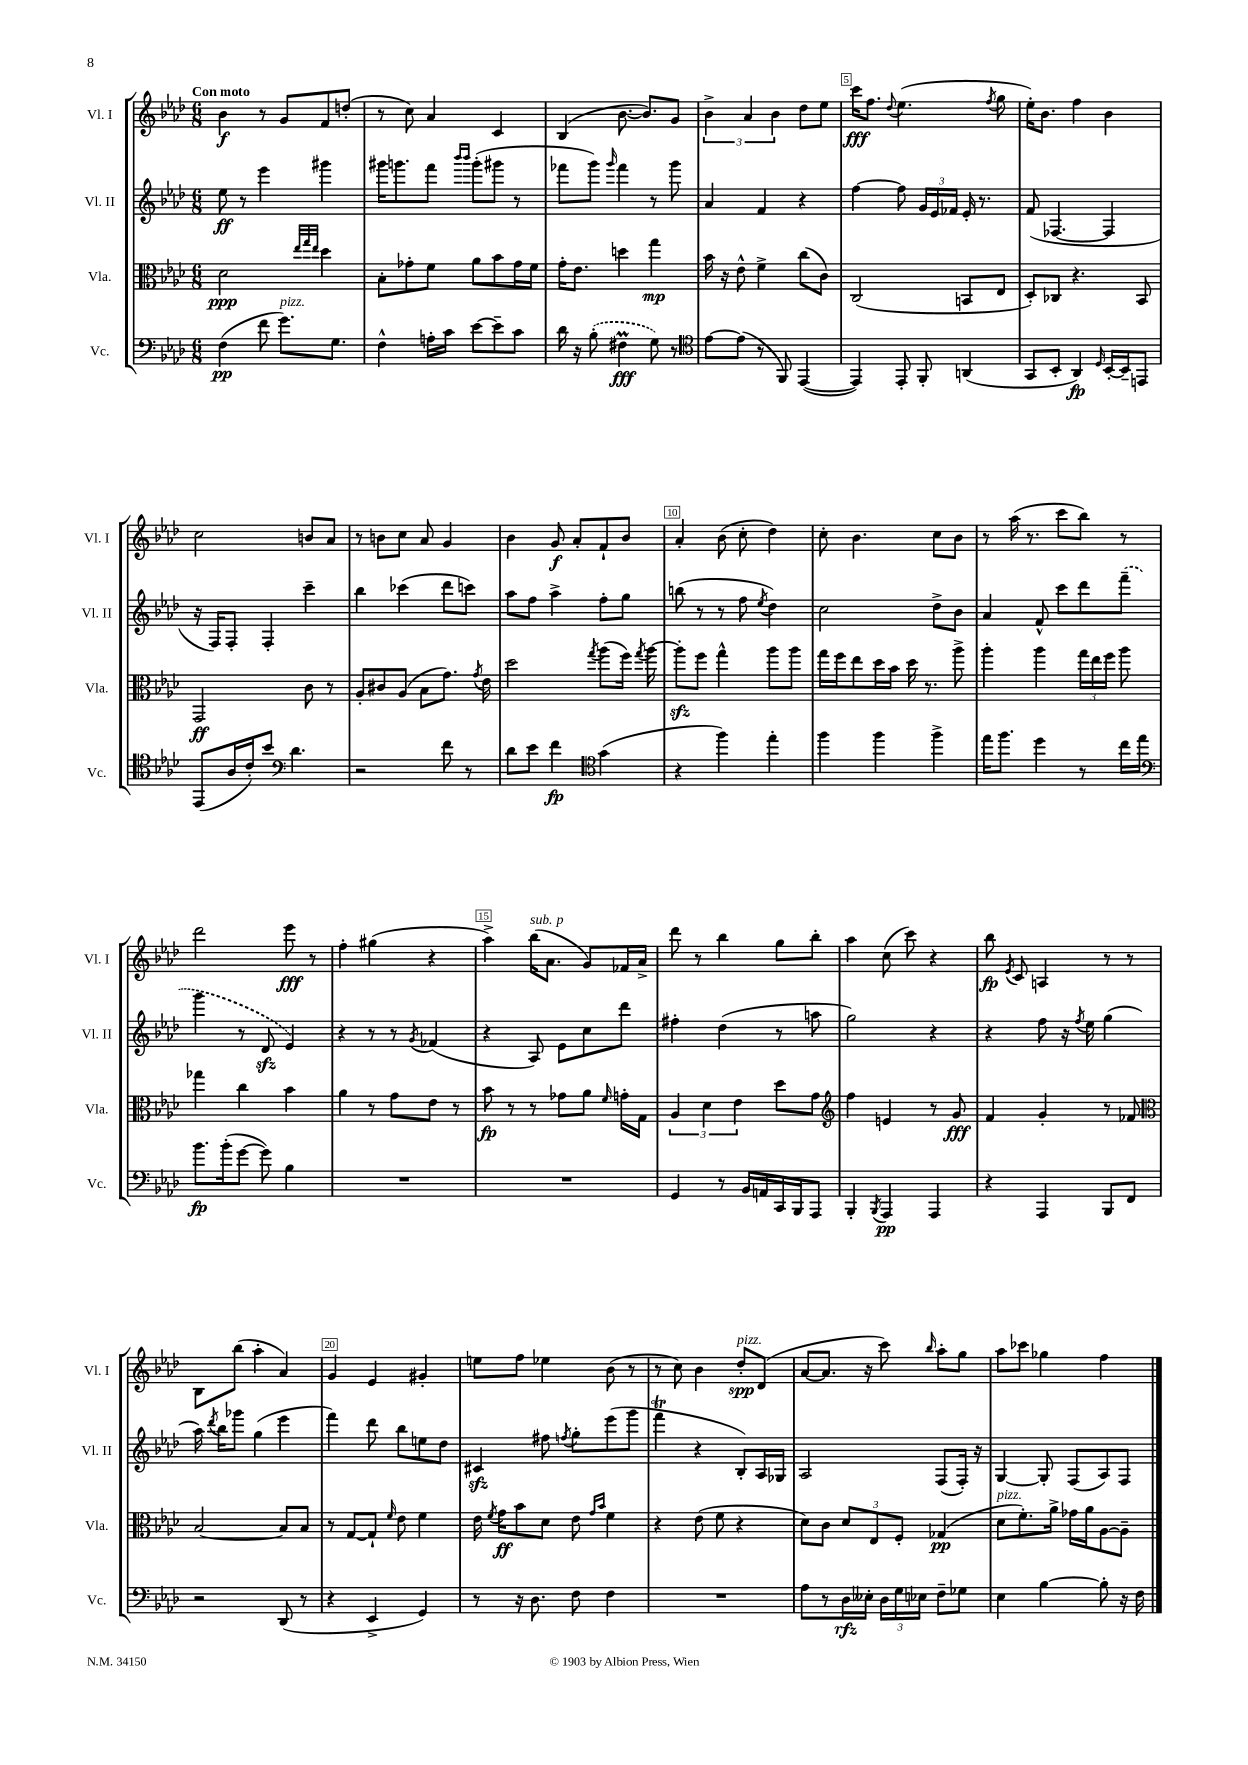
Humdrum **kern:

**kern	**dynam	**kern	**dynam	**kern	**dynam	**kern	**dynam
*part4	*part4	*part3	*part3	*part2	*part2	*part1	*part1
*staff4	*staff4	*staff3	*staff3	*staff2	*staff2	*staff1	*staff1
*I"Vc.	*	*I"Vla.	*	*I"Vl. II	*	*I"Vl. I	*
*I'Vc.	*	*I'Vla.	*	*I'Vl. II	*	*I'Vl. I	*
*clefF4	*	*clefC3	*	*clefG2	*	*clefG2	*
*k[b-e-a-d-]	*	*k[b-e-a-d-]	*	*k[b-e-a-d-]	*	*k[b-e-a-d-]	*
*M6/8	*	*M6/8	*	*M6/8	*	*M6/8	*
=1	=1	=1	=1	=1	=1	=1	=1
!	!	!	!	!	!	!LO:TX:a:B:t=Con moto	!
(4F\	pp	2d-\	ppp	8ee-\	ff	4b-\	f
.	.	.	.	8r	.	.	.
8f\	.	.	.	4eee-\	.	8r	.
!LO:TX:a:i:t=pizz.	!	!	!	!	!	!	!
8.g\L)	.	.	.	.	.	8g/L	.
.	.	32qqee-/LLL	.	.	.	.	.
.	.	32qqgg/	.	.	.	.	.
.	.	32qqee-/JJJ	.	.	.	.	.
.	.	4dd-\	.	4ggg#X\	.	8f/	.
8.G\J	.	.	.	.	.	.	.
.	.	.	.	.	.	(8ddn'/J	.
=2	=2	=2	=2	=2	=2	=2	=2
4F^^\	.	8B-'\L	.	16ggg#X\KL	.	8r	.
.	.	.	.	8.gggn\	.	.	.
.	.	8g-X'\	.	.	.	8cc\)	.
16An'\LL	.	8f\J	.	8fff\J	.	4a-/	.
16c\JJ	.	.	.	.	.	.	.
.	.	.	.	16qqbbb-/LL	.	.	.
.	.	.	.	16qqbbb-/JJ	.	.	.
[8e-\L	.	8a-\L	.	(8ggg'\L	.	.	.
8e-~\]	.	8b-\	.	8ggg#X\J	.	4c/	.
8c\J	.	16g-\L	.	8r	.	.	.
.	.	16f\JJ	.	.	.	.	.
=3	=3	=3	=3	=3	=3	=3	=3
16d-\	.	16g'\KL	.	8fff-X\L	.	(4B-/	.
16r	.	8.e-\J	.	.	.	.	.
(8B-'\	.	.	.	8ggg\J)	.	.	.
.	.	.	.	16qqggg/	.	.	.
4F#Xm\	fff	4ddn\	.	4fff-\	.	[8.b-\	.
.	.	.	.	.	.	8.b-/L])	.
8G\)	.	4gg\	mp	8r	.	.	.
8r	.	.	.	8ggg\	.	8g/J	.
=4	=4	=4	=4	=4	=4	=4	=4
*clefC4	*	*	*	*	*	*	*
[8e-\L	.	16b-\	.	4a-/	.	6b-^\	.
.	.	16r	.	.	.	.	.
(8e-\J]	.	8e-^^\	.	.	.	.	.
.	.	.	.	.	.	6a-/	.
8r	.	4f^\	.	4f/	.	.	.
.	.	.	.	.	.	6b-\	.
8FF/)	.	.	.	.	.	.	.
([4EE-/	.	(8cc\L	.	4r	.	8dd-\L	.
.	.	8c\J)	.	.	.	8ee-\J	.
=5	=5	=5	=5	=5	=5	=5	=5
4EE-/])	.	(2C/	.	[4ff\	.	16ccc\KL	fff
.	.	.	.	.	.	8.ff\J	.
.	.	.	.	.	.	8qqdd-/	.
8EE-'/	.	.	.	8ff\]	.	(4.ee-\	.
8FF'/	.	.	.	24g/LL	.	.	.
.	.	.	.	24e-/	.	.	.
.	.	.	.	24f-X/JJ	.	.	.
(4AAn/	.	8BBn/L	.	16e-'/	.	.	.
.	.	.	.	8.r	.	.	.
.	.	.	.	.	.	8qff/	.
.	.	8E-/J	.	.	.	8gg\	.
=6	=6	=6	=6	=6	=6	=6	=6
8GG/L	.	8D-'/L)	.	(8f/	.	16ee-'\KL)	.
.	.	.	.	.	.	8.b-\J	.
8BB-'/J	.	8C-X/J	.	[4.F-X/	.	.	.
4AA-/)	fp	4.r	.	.	.	4ff\	.
16qqD-/	.	.	.	.	.	.	.
[16BB-'/LL	.	.	.	4F-/]	.	4b-\	.
16BB-~/J]	.	.	.	.	.	.	.
8EEn/J	.	8BB-/	.	.	.	.	.
!!LO:LB:g=z
=7	=7	=7	=7	=7	=7	=7	=7
(8EE-/L	.	2GG/	ff	16r	.	2cc\	.
.	.	.	.	16F/KL)	.	.	.
16A-/L	.	.	.	8F'/J	.	.	.
16c'/J)	.	.	.	.	.	.	.
8b-/J	.	.	.	4F'/	.	.	.
*clefF4	*	*	*	*	*	*	*
4.d-\	.	.	.	.	.	.	.
.	.	8c\	.	4ccc~\	.	8bn/L	.
.	.	8r	.	.	.	8a-/J	.
=8	=8	=8	=8	=8	=8	=8	=8
2r	.	8A-'/L	.	4bb-\	.	8r	.
.	.	8c#X/	.	.	.	8bn\L	.
.	.	(8A-/J	.	(4ccc-X\	.	8cc\J	.
.	.	8B-\L	.	.	.	8a-/	.
8f\	.	8.g\J)	.	8ddd-\L	.	4g/	.
8r	.	.	.	8cccn\J)	.	.	.
.	.	8qg/	.	.	.	.	.
.	.	16e-\	.	.	.	.	.
=9	=9	=9	=9	=9	=9	=9	=9
8d-\L	.	2dd-\	.	8aa-\L	.	4b-\	.
8e-\J	.	.	.	8ff\J	.	.	.
4f\	fp	.	.	4aa-^\	.	8g/	f
.	.	.	.	.	.	8a-'/L	.
*clefC4	*	*	*	*	*	*	*
.	.	8qgg/	.	.	.	.	.
(4g\	.	(8aa-\L	.	8ff'\L	.	8f`/	.
.	.	16ff\Jk)	.	8gg\J	.	8b-/J	.
.	.	8qgg/	.	.	.	.	.
.	.	[16aa-\	.	.	.	.	.
=10	=10	=10	=10	=10	=10	=10	=10
4r	.	8aa-zz'\L]	.	(8bbn\	.	4a-'/	.
.	.	8ff\J	.	8r	.	.	.
4ff\)	.	4gg^^\	.	8r	.	(8b-\	.
.	.	.	.	8ff\	.	8cc'\	.
.	.	.	.	8qee-/	.	.	.
4ee-'\	.	8aa-\L	.	4dd-\)	.	4dd-\)	.
.	.	8aa-\J	.	.	.	.	.
=11	=11	=11	=11	=11	=11	=11	=11
4ff\	.	16gg\LL	.	2cc\	.	8cc'\	.
.	.	16ff\J	.	.	.	.	.
.	.	8ee-\	.	.	.	4.b-\	.
4ff\	.	16dd-\L	.	.	.	.	.
.	.	16b-\JJ	.	.	.	.	.
.	.	16dd-\	.	.	.	.	.
.	.	8.r	.	.	.	.	.
4ff^\	.	.	.	8dd-^\L	.	8cc\L	.
.	.	8aa-^\	.	8b-\J	.	8b-\J	.
=12	=12	=12	=12	=12	=12	=12	=12
16ee-\KL	.	4aa-'\	.	4a-/	.	8r	.
8.ff\J	.	.	.	.	.	.	.
.	.	.	.	.	.	(16aa-\	.
.	.	.	.	.	.	8.r	.
4dd-\	.	4aa-\	.	8f^^/	.	.	.
.	.	.	.	8ccc\L	.	8ccc\L	.
8r	.	24gg\LL	.	8ddd-\	.	8bb-\J)	.
.	.	24ee-\	.	.	.	.	.
.	.	24ff\JJ	.	.	.	.	.
16cc\LL	.	8aa-\	.	(8fff~\J	.	8r	.
16ee-\JJ	.	.	.	.	.	.	.
!!LO:LB:g=z
=13	=13	=13	=13	=13	=13	=13	=13
*clefF4	*	*	*	*	*	*	*
8.b-\L	fp	4gg-X\	.	4ggg\	.	2ddd-\	.
(16b-'\k	.	.	.	.	.	.	.
[8g\J	.	4cc\	.	8r	.	.	.
8g\])	.	.	.	8d-zz/	.	.	.
4B-\	.	4b-\	.	4e-/)	.	8eee-\	fff
.	.	.	.	.	.	8r	.
=14	=14	=14	=14	=14	=14	=14	=14
2.r	.	4a-\	.	4r	.	4ff'\	.
.	.	8r	.	8r	.	(4gg#X\	.
.	.	8g\L	.	8r	.	.	.
.	.	.	.	8qg/	.	.	.
.	.	8e-\J	.	(4f-X/	.	4r	.
.	.	8r	.	.	.	.	.
=15	=15	=15	=15	=15	=15	=15	=15
2.r	.	8b-\	fp	4r	.	4aa-^\)	.
.	.	8r	.	.	.	.	.
!	!	!	!	!	!	!LO:TX:a:i:t=sub. p	!
.	.	8r	.	8A-/)	.	(16bb-\KL	.
.	.	.	.	.	.	8.a-\J	.
.	.	8g-X\L	.	8e-\L	.	.	.
.	.	8a-\J	.	8cc\	.	8g/L)	.
.	.	16qqf/	.	.	.	.	.
.	.	16gn'\LL	.	8ddd-\J	.	16f-X/L	.
.	.	16G\JJ	.	.	.	16a-^/JJ	.
=16	=16	=16	=16	=16	=16	=16	=16
4GG/	.	6A-/	.	4ff#X'\	.	8ddd-\	.
.	.	.	.	.	.	8r	.
.	.	6d-\	.	.	.	.	.
8r	.	.	.	(4dd-\	.	4bb-\	.
.	.	6e-\	.	.	.	.	.
16BB-/LL	.	.	.	.	.	.	.
16AAn/	.	.	.	.	.	.	.
16CC/	.	8dd-\L	.	8r	.	8gg\L	.
16BBB-/J	.	.	.	.	.	.	.
8AAA-/J	.	8g\J	.	8aan\	.	8bb-'\J	.
=17	=17	=17	=17	=17	=17	=17	=17
*	*	*clefG2	*	*	*	*	*
4BBB-'/	.	4ff\	.	2gg\)	.	4aa-\	.
8qBBB-/	.	.	.	.	.	.	.
4AAA-/	pp	4en/	.	.	.	(8cc\	.
.	.	.	.	.	.	8ccc\)	.
4AAA-/	.	8r	.	4r	.	4r	.
.	.	8g/	fff	.	.	.	.
=18	=18	=18	=18	=18	=18	=18	=18
4r	.	4f/	.	4r	.	8bb-\	fp
.	.	.	.	.	.	8qe-/	.
.	.	.	.	.	.	8c/	.
4AAA-/	.	4g'/	.	8ff\	.	4An/	.
.	.	.	.	16r	.	.	.
.	.	.	.	8qff/	.	.	.
.	.	.	.	16ee-\	.	.	.
8BBB-/L	.	8r	.	(4gg\	.	8r	.
8FF/J	.	8f-X/	.	.	.	8r	.
!!LO:LB:g=z
=19	=19	=19	=19	=19	=19	=19	=19
*	*	*clefC3	*	*	*	*	*
2r	.	[2B-/	.	16aa-\)	.	8B-\L	.
.	.	.	.	8qddd-/	.	.	.
.	.	.	.	16bb-\KL	.	.	.
.	.	.	.	8ggg-X\J	.	(8bb-\J	.
.	.	.	.	(4gg\	.	4aa-'\	.
(8DD-/	.	8B-/L]	.	4eee-\	.	4a-/)	.
8r	.	8B-/J	.	.	.	.	.
=20	=20	=20	=20	=20	=20	=20	=20
4r	.	8r	.	4fff\)	.	4g/	.
.	.	[8G/L	.	.	.	.	.
4EE-^/	.	8G`/J]	.	8ddd-\	.	4e-/	.
.	.	16qqf/	.	.	.	.	.
.	.	8e-\	.	8bb-\L	.	.	.
4GG/)	.	4f\	.	8een\	.	4g#X'/	.
.	.	.	.	8dd-\J	.	.	.
=21	=21	=21	=21	=21	=21	=21	=21
8r	.	16e-\	.	4c#Xzz/	.	8een\L	.
.	.	8qf/	.	.	.	.	.
.	.	16g\KL	ff	.	.	.	.
16r	.	8b-\	.	.	.	8ff\J	.
8.D-\	.	.	.	.	.	.	.
.	.	8d-\J	.	8ff#X\	.	4ee-X\	.
.	.	.	.	8qffn/	.	.	.
8F\	.	8e-\	.	8gg'\L	.	.	.
.	.	16qqg/LL	.	.	.	.	.
.	.	16qqb-/JJ	.	.	.	.	.
4F\	.	4f\	.	(8eee-\	.	(8b-\	.
.	.	.	.	8ggg\J	.	8r	.
=22	=22	=22	=22	=22	=22	=22	=22
2.r	.	4r	.	4fffT\	.	8r	.
.	.	.	.	.	.	8cc\)	.
.	.	(8e-\	.	4r	.	4b-\	.
.	.	8f\	.	.	.	.	.
!	!	!	!	!	!	!LO:TX:a:i:t=pizz.	!
.	.	4r	.	8B-'/L)	.	8dd-'/L	spp
.	.	.	.	16A-/L	.	(8d-/J	.
.	.	.	.	16G-X/JJ	.	.	.
=23	=23	=23	=23	=23	=23	=23	=23
8A-\L	.	8d-\L)	.	2A-/	.	[8a-/L	.
8r	.	8c\J	.	.	.	8.a-/J]	.
16D-\L	rfz	12d-/L	.	.	.	.	.
16E--X'\JJ	.	.	.	.	.	16r	.
.	.	12E-/	.	.	.	.	.
24D-\LL	.	.	.	.	.	8ccc\)	.
24G\	.	12F'/J	.	.	.	.	.
24E-X\JJ	.	.	.	.	.	.	.
.	.	.	.	.	.	16qqbb-/	.
8F~\L	.	(4G-X/	pp	(8F/L	.	8aa-'\L	.
8G-X\J	.	.	.	16F'/Jk)	.	8gg\J	.
.	.	.	.	16r	.	.	.
=24	=24	=24	=24	=24	=24	=24	=24
!	!	!LO:TX:a:i:t=pizz.	!	!	!	!	!
4E-\	.	8d-\L	.	[4G/	.	8aa-\L	.
.	.	8.f'\)	.	.	.	8ccc-X\J	.
[4B-\	.	.	.	8G'/]	.	4gg-X\	.
.	.	16a-^\Jk	.	.	.	.	.
.	.	16g-X\LL	.	(8F/L	.	.	.
.	.	16a-\J	.	.	.	.	.
8B-'\]	.	[8A-\	.	8A-/)	.	4ff\	.
16r	.	8A-~\J]	.	8F/J	.	.	.
16F\	.	.	.	.	.	.	.
==	==	==	==	==	==	==	==
*-	*-	*-	*-	*-	*-	*-	*-
